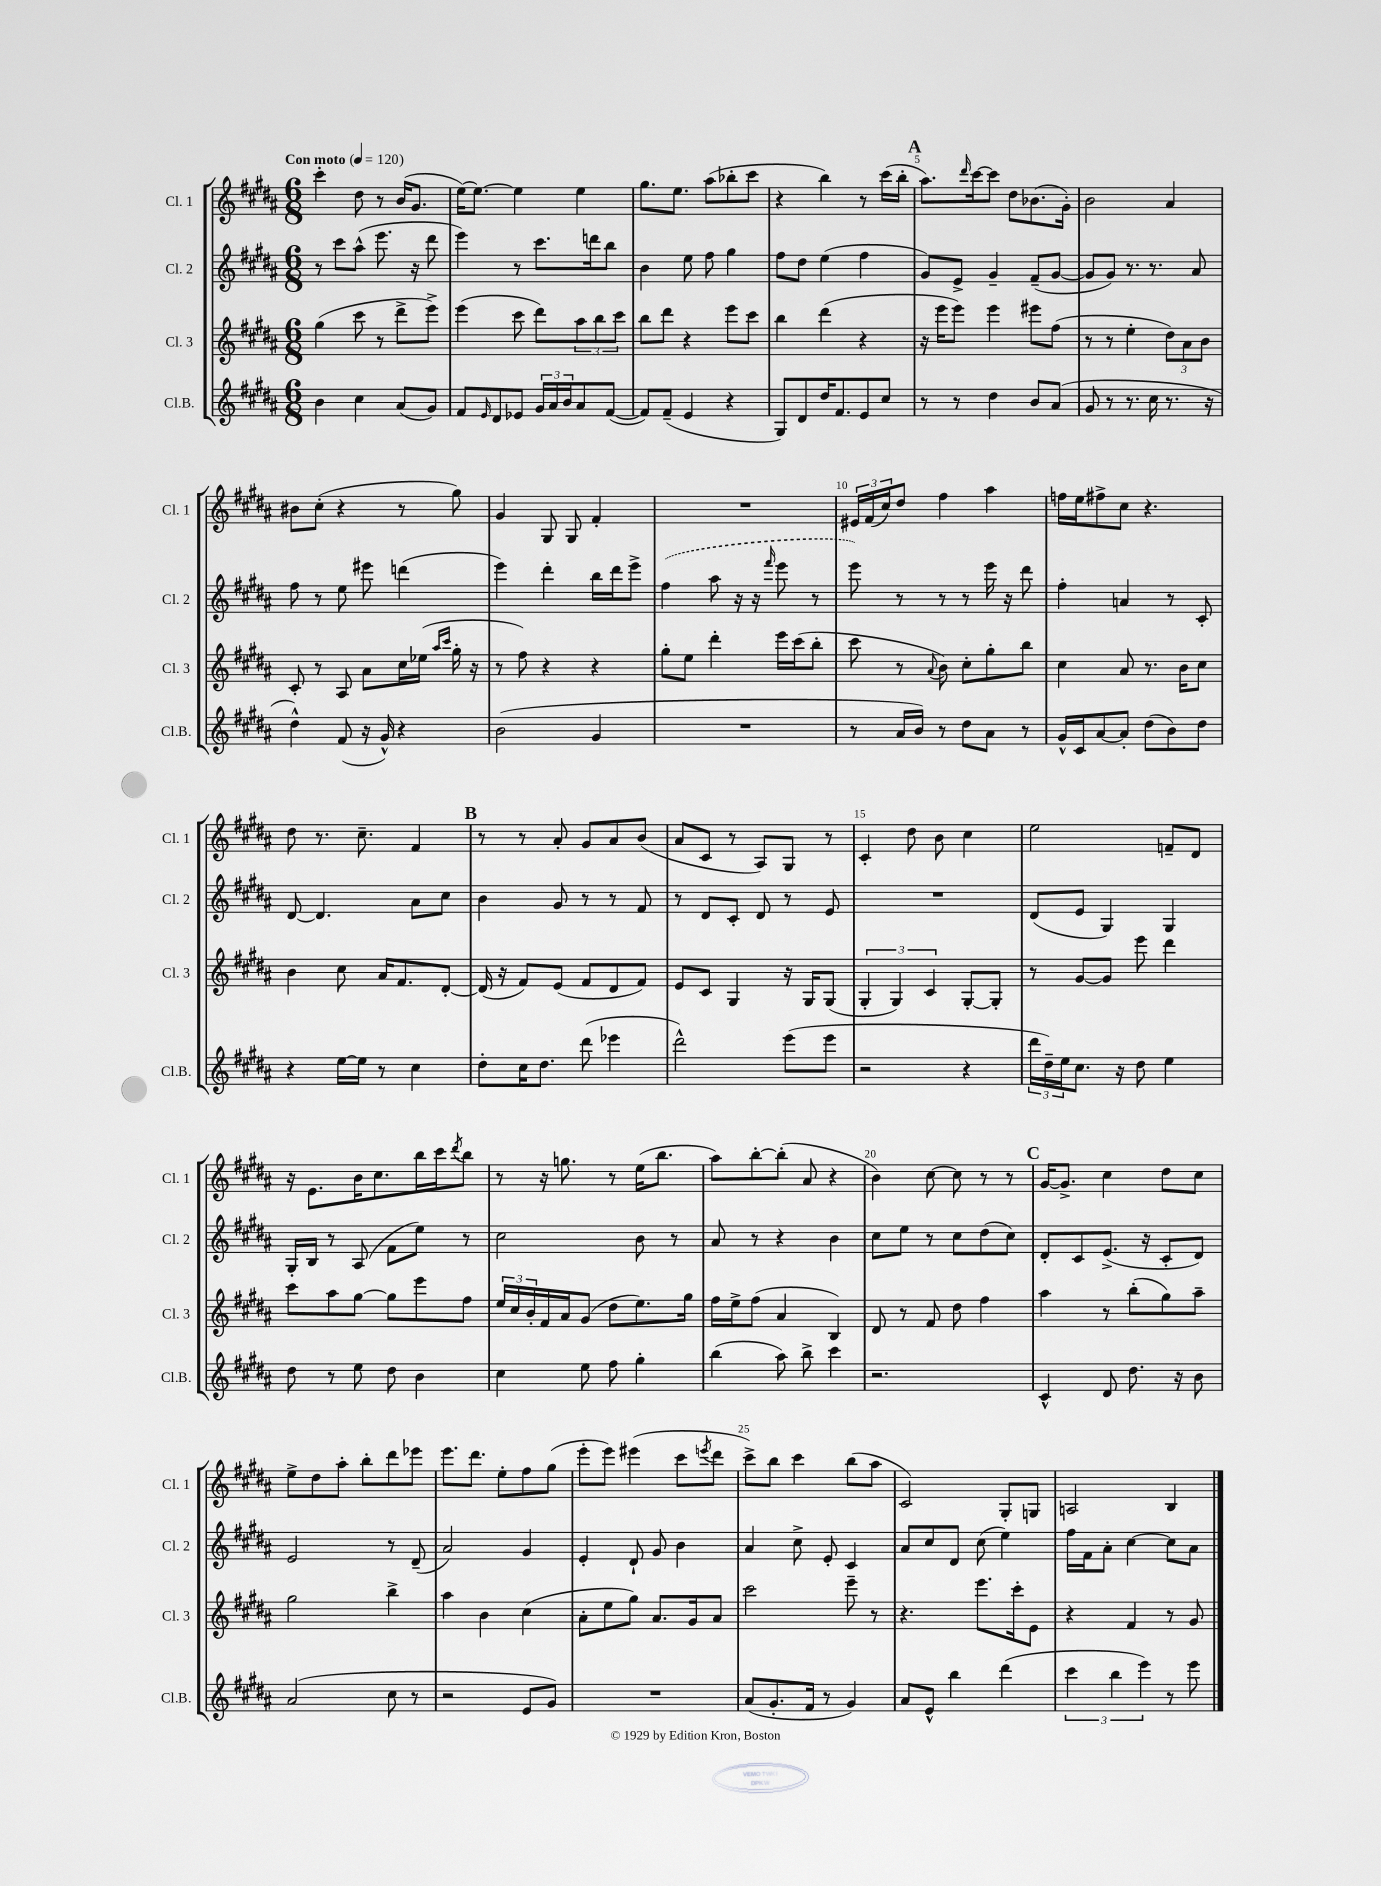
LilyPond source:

<<
\new StaffGroup <<
\new Staff = "s0" \with { instrumentName = "Cl. 1" shortInstrumentName = "Cl. 1" } {
    \clef treble \key b \major \numericTimeSignature \time 6/8 \tempo "Con moto" 4 = 120
    cis'''4-. dis''8 r8 b'16( gis'8. |
    e''16~) e''8.~ e''4 e''4 |
    gis''8. e''8. ais''8( bes''8-. cis'''8 |
    r4 b''4) r8 cis'''16( b''16-. |
    \mark \markup { \bold "A" } ais''8.) \grace { dis'''16 } cis'''16~ cis'''8 dis''8 bes'8.( gis'16-.) |
    b'2 ais'4 |
    bis'8 cis''8-.( r4 r8 gis''8) |
    gis'4 gis8 gis8 fis'4-. |
    R2. |
    \tuplet 3/2 { eis'16 fis'16( cis''16) } dis''8 fis''4 ais''4 |
    f''16 e''16 fis''8-> cis''8 r4. |
    dis''8 r8. cis''8.-- fis'4 |
    \mark \markup { \bold "B" } r8 r8 ais'8-. gis'8 ais'8 b'8( |
    ais'8 cis'8 r8 ais8) gis8 r8 |
    cis'4-. dis''8 b'8 cis''4 |
    e''2 f'8-- dis'8 |
    r16 e'8. b'16 cis''8. b''16 cis'''16 \acciaccatura { dis'''8 } b''8 |
    r8 r16 g''8. r8 e''16( b''8. |
    ais''8) b''8~-. b''8-.( ais'8 r4 |
    b'4) cis''8~ cis''8 r8 r8 |
    \mark \markup { \bold "C" } gis'16~ gis'8.-> cis''4 dis''8 cis''8 |
    e''8-> dis''8 ais''8-. b''8-. dis'''8 ees'''8 |
    e'''8. dis'''8. e''8-. fis''8 gis''8( |
    e'''8-. e'''8) eis'''4( cis'''8 \acciaccatura { e'''8 } dis'''8 |
    cis'''8->) b''8 cis'''4 b''8( ais''8 |
    cis'2) gis8-. g8 |
    a2 b4 \bar "|." |
}
\new Staff = "s1" \with { instrumentName = "Cl. 2" shortInstrumentName = "Cl. 2" } {
    \clef treble \key b \major \numericTimeSignature \time 6/8
    r8 cis'''8 ais''8-^( e'''8. r16 dis'''8 |
    e'''4) r8 cis'''8. d'''16 b''8 |
    b'4 e''8 fis''8 gis''4 |
    fis''8 dis''8 e''4( fis''4 |
    \mark \markup { \bold "A" } gis'8) e'8-> gis'4-- fis'8--( gis'8~ |
    gis'8 gis'8) r8. r8. ais'8 |
    fis''8 r8 e''8 eis'''8 d'''4( |
    e'''4) dis'''4-. b''16 dis'''16 e'''8-> |
    \once \slurDashed fis''4( ais''8 r16 r16 \grace { fis'''16 } e'''8 r8 |
    e'''8) r8 r8 r8 e'''16 r16 dis'''8 |
    fis''4-. a'4 r8 cis'8-. |
    dis'8~ dis'4. ais'8 cis''8 |
    \mark \markup { \bold "B" } b'4 gis'8 r8 r8 fis'8 |
    r8 dis'8 cis'8-. dis'8 r8 e'8 |
    R2. |
    dis'8( e'8 gis4) gis4 |
    gis16-. b16 r8 ais8( fis'8 e''8) r8 |
    cis''2 b'8 r8 |
    ais'8 r8 r4 b'4 |
    cis''8 e''8 r8 cis''8 dis''8( cis''8) |
    \mark \markup { \bold "C" } dis'8-. cis'8 e'8.->( r16 cis'8-. dis'8) |
    e'2 r8 dis'8--( |
    ais'2) gis'4 |
    e'4-. dis'8-! gis'8 b'4 |
    ais'4 cis''8-> e'8-. cis'4 |
    ais'8 cis''8 dis'8 cis''8( e''4) |
    fis''16 fis'16 ais'8-. cis''4~ cis''8 ais'8 \bar "|." |
}
\new Staff = "s2" \with { instrumentName = "Cl. 3" shortInstrumentName = "Cl. 3" } {
    \clef treble \key b \major \numericTimeSignature \time 6/8
    gis''4( cis'''8 r8 dis'''8-> e'''8->) |
    e'''4( cis'''8 dis'''8) \tuplet 3/2 { ais''8 b''8 cis'''8 } |
    b''8 dis'''8 r4 e'''8 cis'''8 |
    b''4 dis'''4( r4 |
    \mark \markup { \bold "A" } r16 e'''16 e'''8) e'''4 eis'''8 fis''8( |
    r8 r8 e''4-. \tuplet 3/2 { dis''8) ais'8 b'8 } |
    cis'8-. r8 ais8 ais'8 cis''16 ees''16( \grace { ais''16 cis'''16 } gis''16-. r16 |
    r8 fis''8) r4 r4 |
    gis''8-. e''8 dis'''4-. e'''16 cis'''16( b''8-. |
    cis'''8 r8 \appoggiatura { ais'8 } b'8) cis''8-. gis''8-. b''8 |
    cis''4 ais'8 r8. b'16 cis''8 |
    b'4 cis''8 ais'16 fis'8. dis'8~-. |
    \mark \markup { \bold "B" } dis'16( r16 fis'8) e'8( fis'8 dis'8 fis'8) |
    e'8 cis'8 gis4 r16 gis16 gis8( |
    \tuplet 3/2 { gis4-. gis4) cis'4 } gis8~-. gis8-. |
    r8 gis'8~ gis'8 e'''8 dis'''4 |
    cis'''8 ais''8 gis''8~ gis''8 e'''8 fis''8 |
    \tuplet 3/2 { e''16 cis''16 b'16-. } fis'16 ais'16 gis'8( dis''8 e''8.) gis''16 |
    fis''16 e''16-> fis''8( ais'4 b4) |
    dis'8 r8 fis'8 dis''8 fis''4 |
    \mark \markup { \bold "C" } ais''4 r8 b''8-.( gis''8) ais''8-- |
    gis''2 b''4-> |
    ais''4 b'4 cis''4( |
    ais'8-. e''8 gis''8) ais'8. gis'16 ais'8 |
    cis'''2 e'''8-- r8 |
    r4. e'''8. cis'''16-. e'8 |
    r4 fis'4 r8 gis'8 \bar "|." |
}
\new Staff = "s3" \with { instrumentName = "Cl.B." shortInstrumentName = "Cl.B." } {
    \clef treble \key b \major \numericTimeSignature \time 6/8
    b'4 cis''4 ais'8( gis'8) |
    fis'8 \grace { e'16 } dis'8 ees'8 \tuplet 3/2 { gis'16 ais'16 b'16 } ais'8 fis'8~( |
    fis'8) fis'8--( e'4 r4 |
    gis8) dis'8 dis''16 fis'8. e'8 cis''8 |
    \mark \markup { \bold "A" } r8 r8 dis''4 b'8 ais'8( |
    gis'8 r8 r8. cis''16 r8. r16 |
    dis''4-^) fis'8( r16 gis'16-^) r4 |
    b'2( gis'4 |
    R2. |
    r8 ais'16 b'16) r8 dis''8 ais'8 r8 |
    gis'16-^ cis'16 ais'8~ ais'8-. dis''8( b'8) dis''8 |
    r4 e''16~ e''16 r8 cis''4 |
    \mark \markup { \bold "B" } dis''8-. cis''16 dis''8. dis'''8( ees'''4 |
    dis'''2-^) e'''8( e'''8 |
    r2 r4 |
    \tuplet 3/2 { dis'''16 dis''16--) e''16 } cis''8. r16 dis''8 e''4 |
    dis''8 r8 e''8 dis''8 b'4 |
    cis''4 e''8 fis''8 gis''4-. |
    b''4( ais''8) b''8-> cis'''4 |
    r2. |
    \mark \markup { \bold "C" } cis'4-^ dis'8 dis''8. r16 b'8 |
    ais'2( cis''8 r8 |
    r2 e'8 gis'8) |
    R2. |
    ais'8( gis'8.-. fis'16 r8 gis'4) |
    ais'8 e'8-^ b''4 dis'''4( |
    \tuplet 3/2 { cis'''4 b''4 e'''4) } r8 e'''8 \bar "|." |
}
>>
>>
\layout { \context { \Score \override BarNumber.break-visibility = ##(#f #t #t) barNumberVisibility = #(every-nth-bar-number-visible 5) } }
